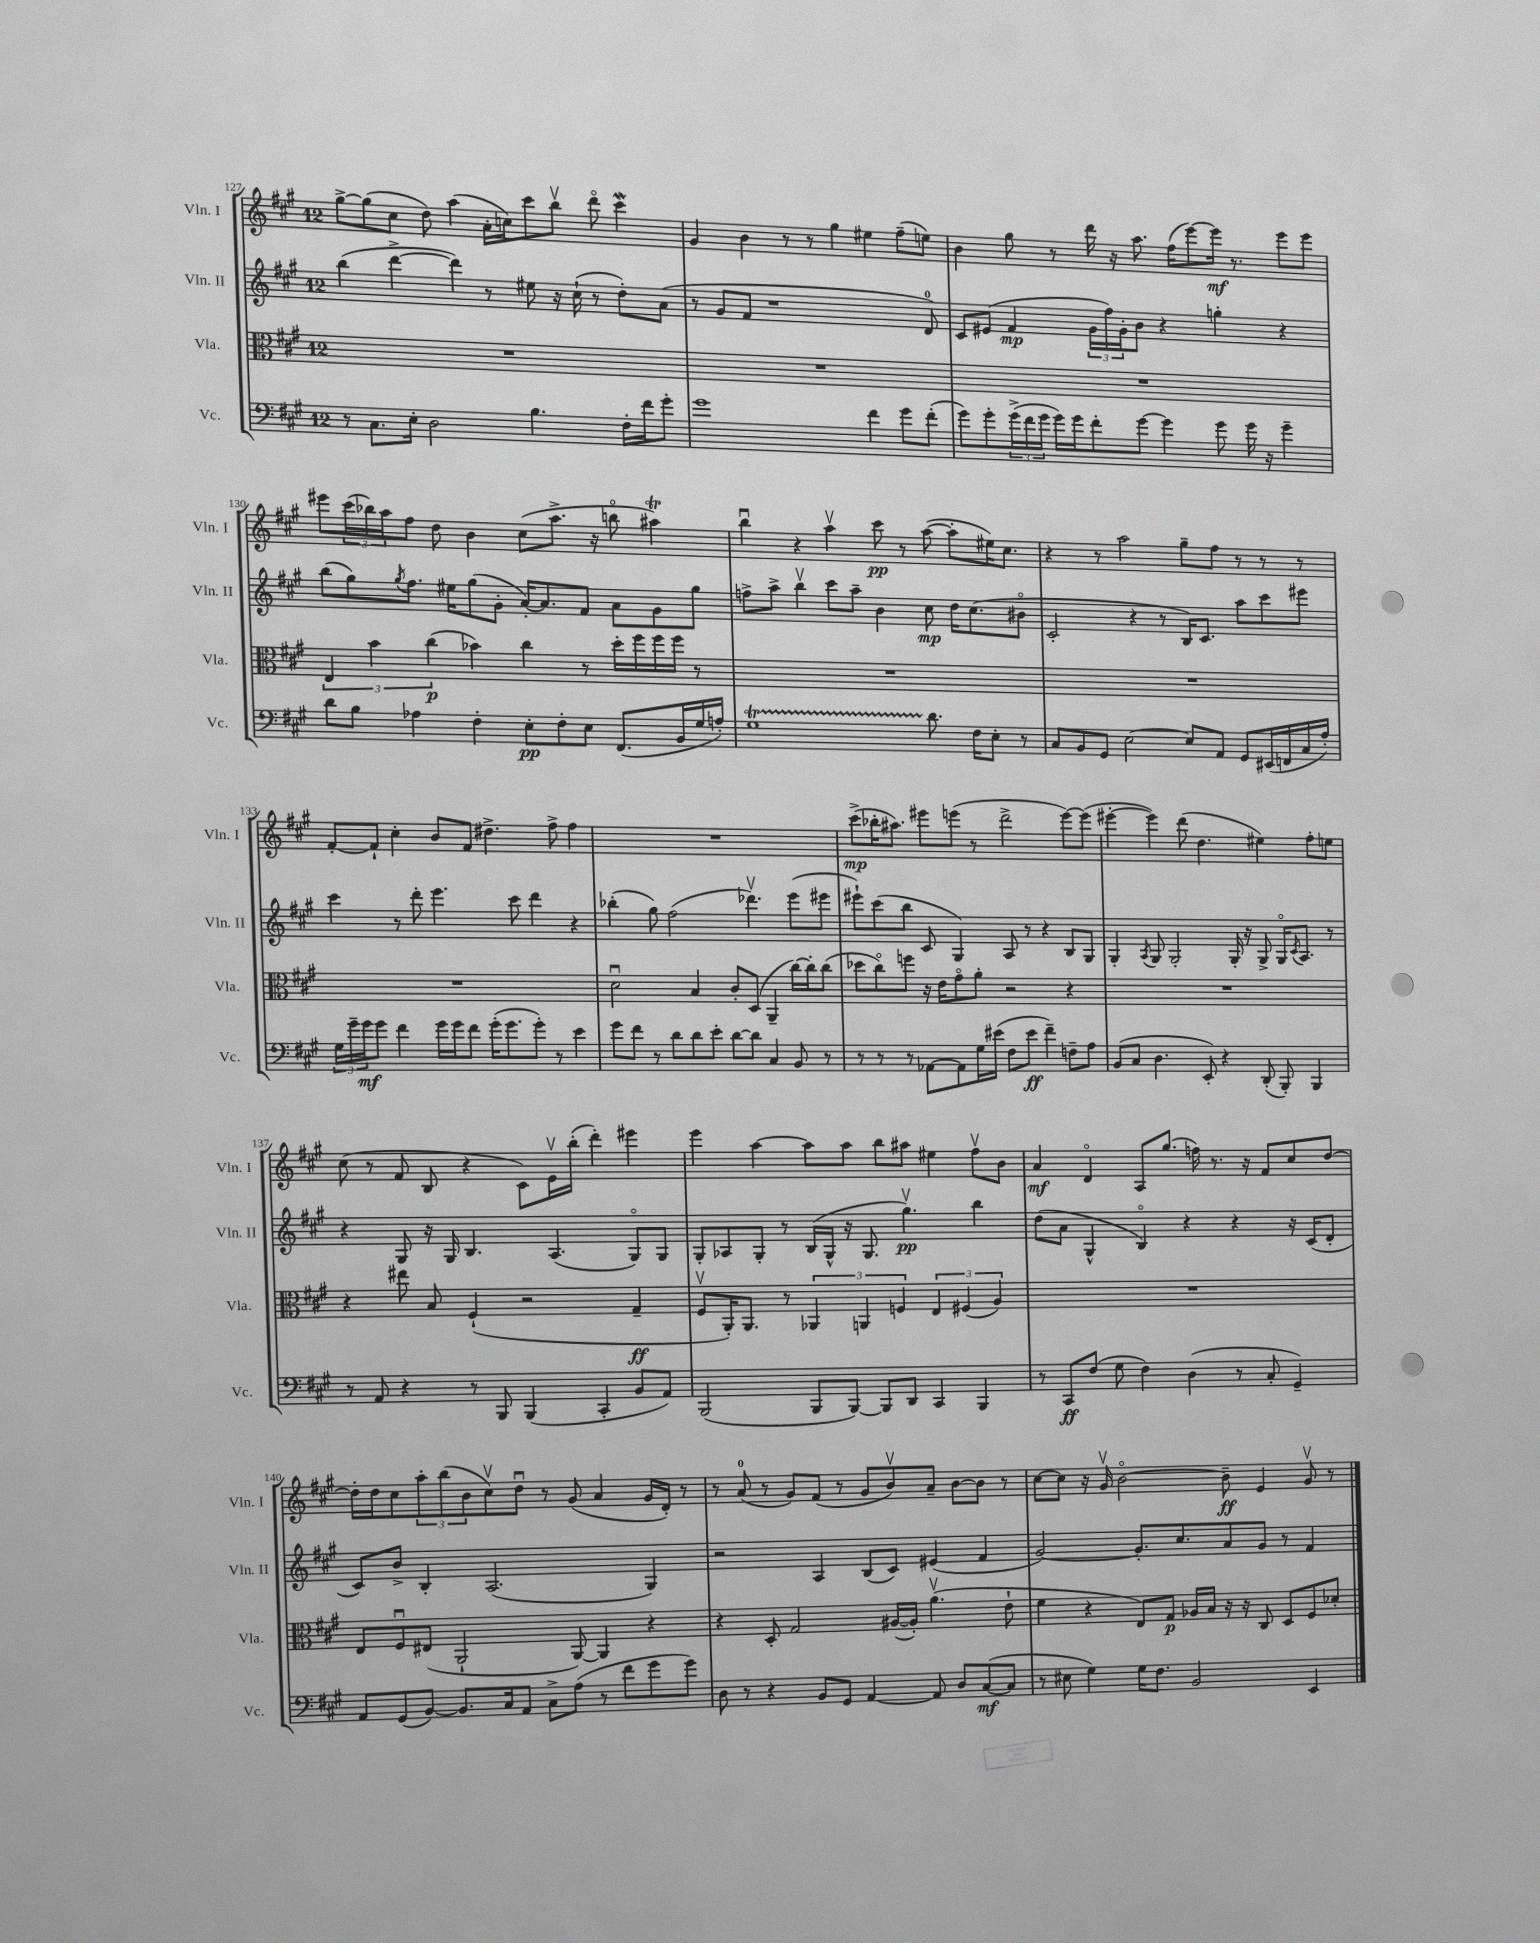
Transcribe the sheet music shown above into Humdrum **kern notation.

**kern	**kern	**kern	**kern
*staff4	*staff3	*staff2	*staff1
*clefF4	*clefC3	*clefG2	*clefG2
*k[f#c#g#]	*k[f#c#g#]	*k[f#c#g#]	*k[f#c#g#]
*M12/8	*M12/8	*M12/8	*M12/8
8r	1.r	(4bb	[8gg#^
8.C#	.	.	(8gg#]
.	.	[4ddd^	8cc#
16E'	.	.	.
2D	.	.	8dd)
.	.	4ddd])	(4aa
.	.	8r	16a'
.	.	.	16cc)
4.B	.	8ee#	8ccc#
.	.	16r	8bbv
.	.	(16cc#`	.
.	.	8r	8dddo
16F#'	.	8dd')	4ccc#
16f#	.	.	.
8g#'	.	(8a	.
=	=	=	=
1g#	1.r	8r	4g#
.	.	8g#	.
.	.	8f#	4b
.	.	1r	.
.	.	.	8r
.	.	.	8r
.	.	.	4gg#
4f#	.	.	4ee#
8g#	.	.	(8ff#~
(8f#'	.	8d)	8ee)
=	=	=	=
8g#)	1.r	8c#	4b
8g#'	.	(8e#	.
(24g#^	.	4f#	8gg#
24f#	.	.	.
24g#	.	.	.
16g#)	.	.	8r
16g#	.	.	.
8f#'	.	24g#	16ddd
.	.	24ff#)	.
.	.	.	16r
.	.	24g#'	.
[8g#	.	8b	8.aa
4g#]	.	4r	.
.	.	.	(16ff#
.	.	.	[8eee)
8g#	.	4gg'	16eee]
.	.	.	8.r
16g#	.	.	.
16r	.	.	.
4g#~	.	4r	8eee
.	.	.	8eee
=	=	=	=
8d	6E	(8bb	8eee#
8B	.	8gg#)	(24ccc#
.	6b	.	24bb-)
.	.	.	24aa
.	.	8qgg#	.
4A-	.	8.ff#	8ff#
.	(6cc#	.	.
.	.	.	8dd
.	.	16ee#	.
4F#'	4b-)	(8gg#	4b
.	.	8g#'	.
8E'	4cc#	[16a')	(8cc#
.	.	8.a]	.
8F#'	.	.	8.aa^
8E	8r	8f#	.
.	.	.	16r
(8.FF#	16dd'	8a	8bbo
.	16ff#	.	.
.	16ff#	8g#	4aa#)
16BB	16ff#	.	.
16G#	8r	8gg#	.
16A')	.	.	.
=	=	=	=
1G#	1.r	8ff^	4bbu
.	.	8aa^	.
.	.	4bbv	4r
.	.	8ccc#	4aav
.	.	8aa~	.
.	.	4b	8ccc#
.	.	.	8r
8.d	.	8cc#	([8aa
.	.	16dd	8aa']
16F#	.	(8.cc#	.
8E'	.	.	16ee#)
.	.	.	8.cc#
8r	.	8b#o	.
=	=	=	=
8C#	1.r	2c#'	4r
8BB	.	.	.
8GG#	.	.	8r
[2E	.	.	2aa
.	.	4r	.
.	.	8r	.
8E]	.	16B)	8gg#~
.	.	8.c#	.
8AA	.	.	8ff#
8GG#	.	8aa	8r
(16EE#	.	8ccc#	8r
16FF	.	.	.
16C#	.	8eee#	8r
16A')	.	.	.
=	=	=	=
24G#	1.r	4ccc#	[8f#'
24g#~	.	.	.
24g#	.	.	.
8g#	.	.	8f#`]
4f#	.	8r	4cc#'
.	.	8ddd'	.
16g#	.	4.eee	8b
16g#	.	.	.
8f#	.	.	8f#
(16g#'	.	.	4.dd#^
8.g#	.	.	.
.	.	8ccc#	.
8g#')	.	4ddd	.
8r	.	.	8ff#^
4e	.	4r	4ff#
=	=	=	=
8g#	2du	(4bb-'	1.r
8f#	.	.	.
8r	.	8gg#)	.
8d	.	(2ff#	.
8d	4B	.	.
8e'	.	.	.
[8d	8c#'	.	.
8d]	(8D	4.ddd-v)	.
4C#	4AA~	.	.
8BB	[16cc#)	(8eee	.
.	16cc#']	.	.
8r	(8cc#	8eee#	.
=	=	=	=
8r	8dd-	8eee#`)	(8ccc#^
8r	8cc#o)	(8ccc#	16bb-'
.	.	.	8.aa#)
8r	8ff	8bb	.
[8AA-	16r	8c#	8eee#
.	16e	.	.
8AA-]	8g#o	4G#)	(8eee
16G#	8a'	.	8r
(16e#	.	.	.
8F#	2r	8A	2ddd^
8e#	.	8r	.
4f#~)	.	4r	.
8F~	4r	8B	[8eee)
8A	.	8G#	(8eee]
=	=	=	=
(8BB	1.r	4G#'	[4eee#'
8C#	.	.	.
.	.	8qA	.
4.D	.	8G#	4eee#])
.	.	2G#'	.
.	.	.	(8ddd
8EE')	.	.	4.dd
4r	.	.	.
.	.	16G#'	.
.	.	16r	.
(8DD'	.	8G#^	4ee#)
8BBB')	.	16G#o	.
.	.	8qc#	.
.	.	8.A	.
4BBB	.	.	8ff#'
.	.	8r	8ee
=	=	=	=
8r	4r	4r	(8cc#
8AA	.	.	8r
4r	8ee#	8G#	8f#
.	8B	16r	8B
.	.	16G#	.
8r	(4F#`	4.B	4r
8BBB	.	.	.
(4BBB	2r	.	8c#)
.	.	(4.A	16ev
.	.	.	(16bb'
4CC#'	.	.	4ddd')
8BB	4G#~	8G#o)	4eee#
8AA)	.	8G#	.
=	=	=	=
(2BBB	8F#v	8G#'	4eee
.	16AA')	8A-	.
.	8.AA	.	.
.	.	8G#'	[4aa
.	8r	8r	.
8BBB	6AA-	(16B	8aa]
.	.	16G#^^	.
[8BBB)	.	16r	8aa
.	6AA	.	.
.	.	8.G#	.
8BBB]	.	.	8bb
.	6F	.	.
8DD	.	4.gg#v)	8aa#
4CC#	6E	.	4ee#
.	(6F#	.	.
4BBB	.	4bb	8ff#v
.	6A)	.	.
.	.	.	8b
=	=	=	=
8r	1.r	(8dd	4a
8CC#	.	8a	.
(8F#	.	4G#^^	4do
8G#	.	.	.
4F#)	.	4Bo)	8A
.	.	.	(8.gg#
(4D	.	4r	.
.	.	.	16ff)
.	.	.	8.r
8r	.	4r	.
.	.	.	16r
8C#'	.	.	8f#
4GG#~)	.	16r	8cc#
.	.	(16c#	.
.	.	8d'	[8dd
=	=	=	=
8AA	8E	8c#)	16dd']
.	.	.	16dd
(8GG#	8F#u	8b^	8cc#
[8BB)	(8E#	4B'	12aa'
.	.	.	(12bb
8.BB]	2AA`	.	.
.	.	.	12b
.	.	(2.A	8cc#v)
16C#	.	.	.
8AA	.	.	8ddu
8C#^	.	.	8r
(8A	[8AA)	.	(8g#
8r	4AA]	.	4a
8f#	.	.	.
8g#	4r	4G#)	16g#
.	.	.	16d')
8g#)	.	.	8r
=	=	=	=
8D	4r	2r	8r
8r	.	.	(8a
4r	8D'	.	8r
.	2G#	.	8g#)
8BB	.	4A	(8f#
8GG#	.	.	8r
[4AA	.	(8B	8g#
.	([16A#	8c#)	8bv)
.	16A#'])	.	.
8AA]	(4.av	(4e#	8a~
8D	.	.	[8b
([8C#	.	4f#	8b]
8C#]	8e`	.	8r
=	=	=	=
8r	4f#	[2g#)	[8cc#
8E#	.	.	8cc#]
4G#)	4r	.	16r
.	.	.	16g#v
.	.	.	[2bo
16G#	8E)	8.g#']	.
8.F#	.	.	.
.	8G#	.	.
.	.	8.cc#	.
2BB	16A-	.	.
.	16B	.	.
.	16r	8a	8b~]
.	16r	.	.
.	8C#	8g#	4e
.	8D	8r	.
4EE	8F#	4f#	8g#v
.	8d-'	.	8r
==	==	==	==
*-	*-	*-	*-
